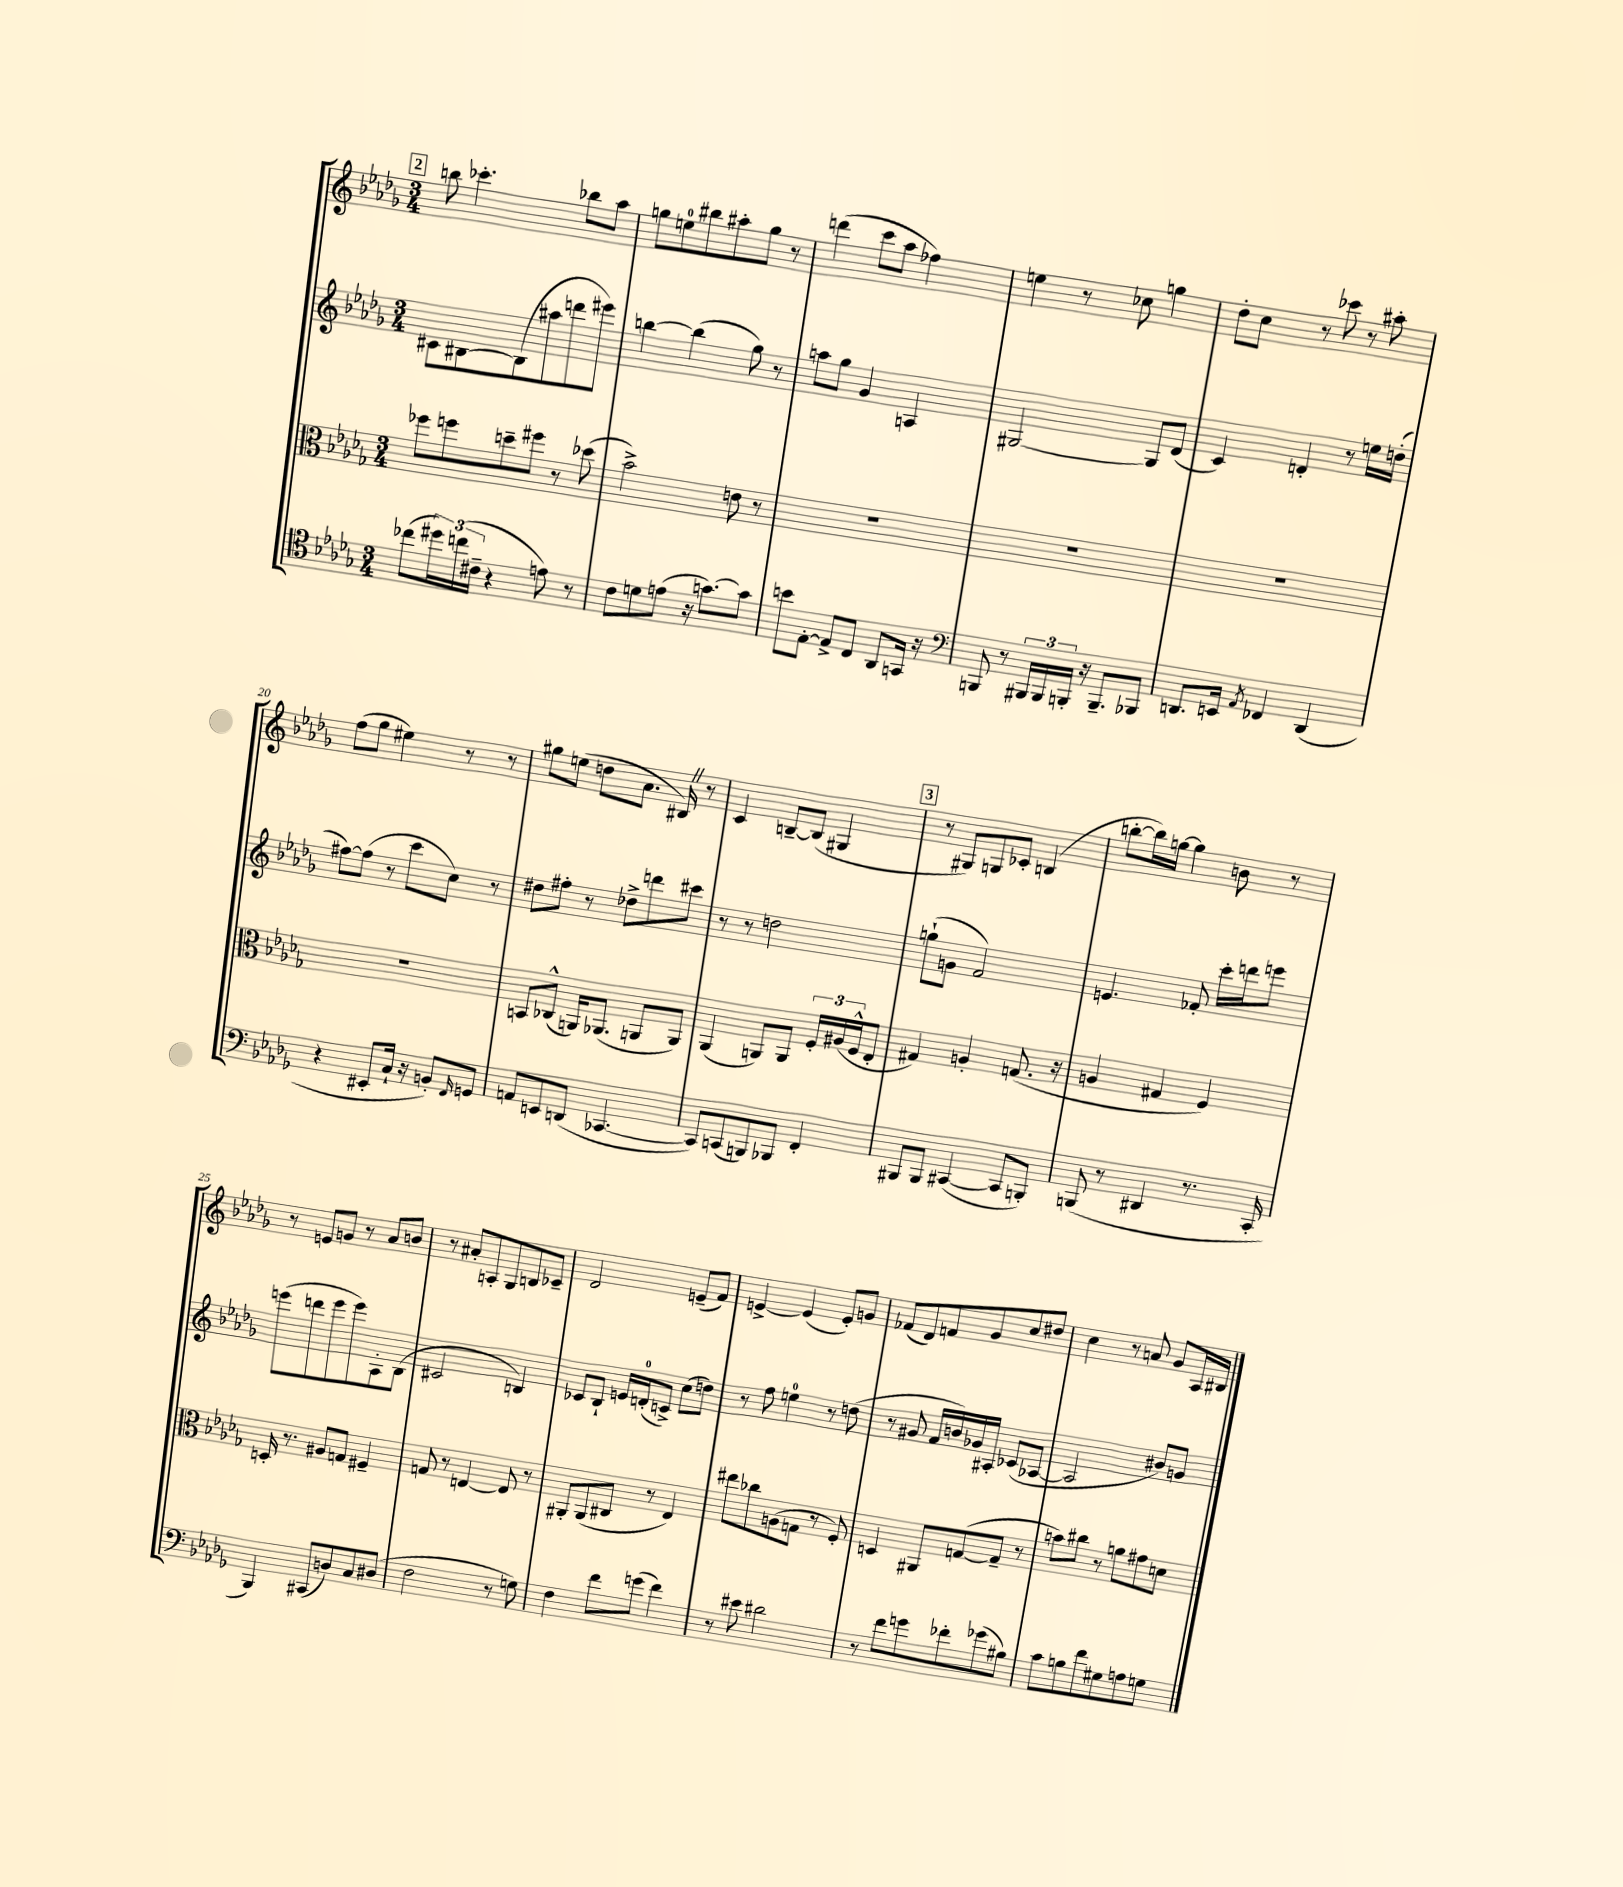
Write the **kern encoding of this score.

**kern	**kern	**kern	**kern
*staff4	*staff3	*staff2	*staff1
*clefC4	*clefC3	*clefG2	*clefG2
*k[b-e-a-d-g-]	*k[b-e-a-d-g-]	*k[b-e-a-d-g-]	*k[b-e-a-d-g-]
*M3/4	*M3/4	*M3/4	*M3/4
(8cc-	8ff-	8c#	8bb
24dd#)	8ff	[8B#	4.ccc-'
(24cc	.	.	.
24c#~	.	.	.
4r	8dd~	(8B#]	.
.	8ff#	8aa#	.
8e)	8r	8ddd	8bb-
8r	(8dd-	8eee#)	8aa-
=	=	=	=
8c	2b-^)	[4bb	8gg
8d	.	.	8ee
(8e	.	(4bb]	8bb#
16r	.	.	8aa#'
[8.g)	.	.	.
.	8e	8gg-)	8gg
8g]	8r	8r	8r
=	=	=	=
8b	2.r	8aa	(4ddd
[8E-'	.	8gg-	.
8E-^]	.	4g-	8ccc
8C	.	.	8aa-
8AA-	.	4A	4ff-)
16GG	.	.	.
16r	.	.	.
=	=	=	=
*clefF4	*	*	*
8BBB	2.r	[2G#	4ee
8r	.	.	.
24BBB#	.	.	8r
24BBB#	.	.	.
24BBB'	.	.	.
16r	.	.	8cc-
8.BBB~	.	.	.
.	.	8G#]	4gg
8BBB-	.	(8d-	.
=	=	=	=
8.DD	2.r	4c)	8dd-'
.	.	.	8cc
16EE	.	.	.
8qAA-	.	.	.
4FF-	.	4d'	8r
.	.	.	8ccc-
(4DD	.	8r	8r
.	.	16ee	8aa#'
.	.	(16dd'	.
=	=	=	=
4r	2.r	[8ff#)	(8ff
.	.	(8ff#]	8gg-
8EE#'	.	8r	4ee#)
16C`	.	8ccc	.
16r	.	.	.
8BB')	.	8cc)	8r
16qqFF	.	.	.
8GG	.	8r	8r
=	=	=	=
8AA	8BB	8dd#	8gg#
8EE	(8C-^^	8ff#'	(8ee
(8DD	16AA)	8r	8dd
.	(8.AA-	.	.
[4.CC-	.	8dd-^	8.a-
.	8AA	8ddd	.
.	.	.	16B#)
.	8AA)	8ccc#	8r
=	=	=	=
8CC-])	(4AA-	8r	4c
(8CC	.	8r	.
8BBB)	8AA)	2dd	[8B~
8BBB-	8AA	.	(8B]
4FF'	24F'	.	4G#
.	(24A#	.	.
.	24F^^	.	.
.	8E-'	.	.
=	=	=	=
8BBB#	4G#)	(8gg`	8r
8BBB#	.	8g	8G#)
([4CC#	4A'	2f)	8G
.	.	.	8c-'
8CC#]	(8.G	.	(4B
8BBB')	.	.	.
.	16r	.	.
=	=	=	=
(8BBB	4A	4.e	[8bb'
8r	.	.	16bb])
.	.	.	[16gg
4DD#	4G#	.	4gg]
.	.	8f-'	.
8.r	4F)	16ccc'	8b
.	.	16ddd	.
.	.	8eee	8r
16CC'	.	.	.
=	=	=	=
4BBB-)	16D'	(8eee	8r
.	8.r	.	.
.	.	8ddd	8e
(8CC#	8A#	8eee	8g
8D)	8G	8eee)	8r
8C	4F#~	8A-'	8a-
(8D#	.	(8B-	8b
=	=	=	=
2F	8G	2c#	8r
.	8r	.	8a#'
.	[4E	.	8A'
.	.	.	8G-
8r	8E]	4B)	8B
8G)	8r	.	8c-~
=	=	=	=
4F	8AA#'	8c-	2d-
.	(8AA#	8B-`	.
8f	8C#	16e	.
.	.	(16d'	.
(8g	8r	8c^)	.
4f)	4E-)	(8cc	(8e~
.	.	8dd)	8f)
=	=	=	=
8r	8ee#	8r	[4e^
8e#	8cc-	8ff	.
2d#	(8A	4ee	(4e]
.	8G	.	.
.	8r	8r	8e')
.	8F')	(8dd	8g
=	=	=	=
8r	4D	8r	(8f-
8f	.	8g#	8d-)
8g	8AA#	16f	8f
.	.	16b)	.
8f-'	([8G	16g-	8g-
.	.	16A#'	.
(8g-	8G~]	(8c-	8cc
8B#)	8r	[8A-	8dd#
=	=	=	=
8c	8b)	2A-]	4cc
8B	8cc#	.	.
8f	8r	.	8r
8G#	8a	.	8a
8A	8g#	8b#)	8g-
8G	8d	8g	16A-
.	.	.	16B#
==	==	==	==
*-	*-	*-	*-
